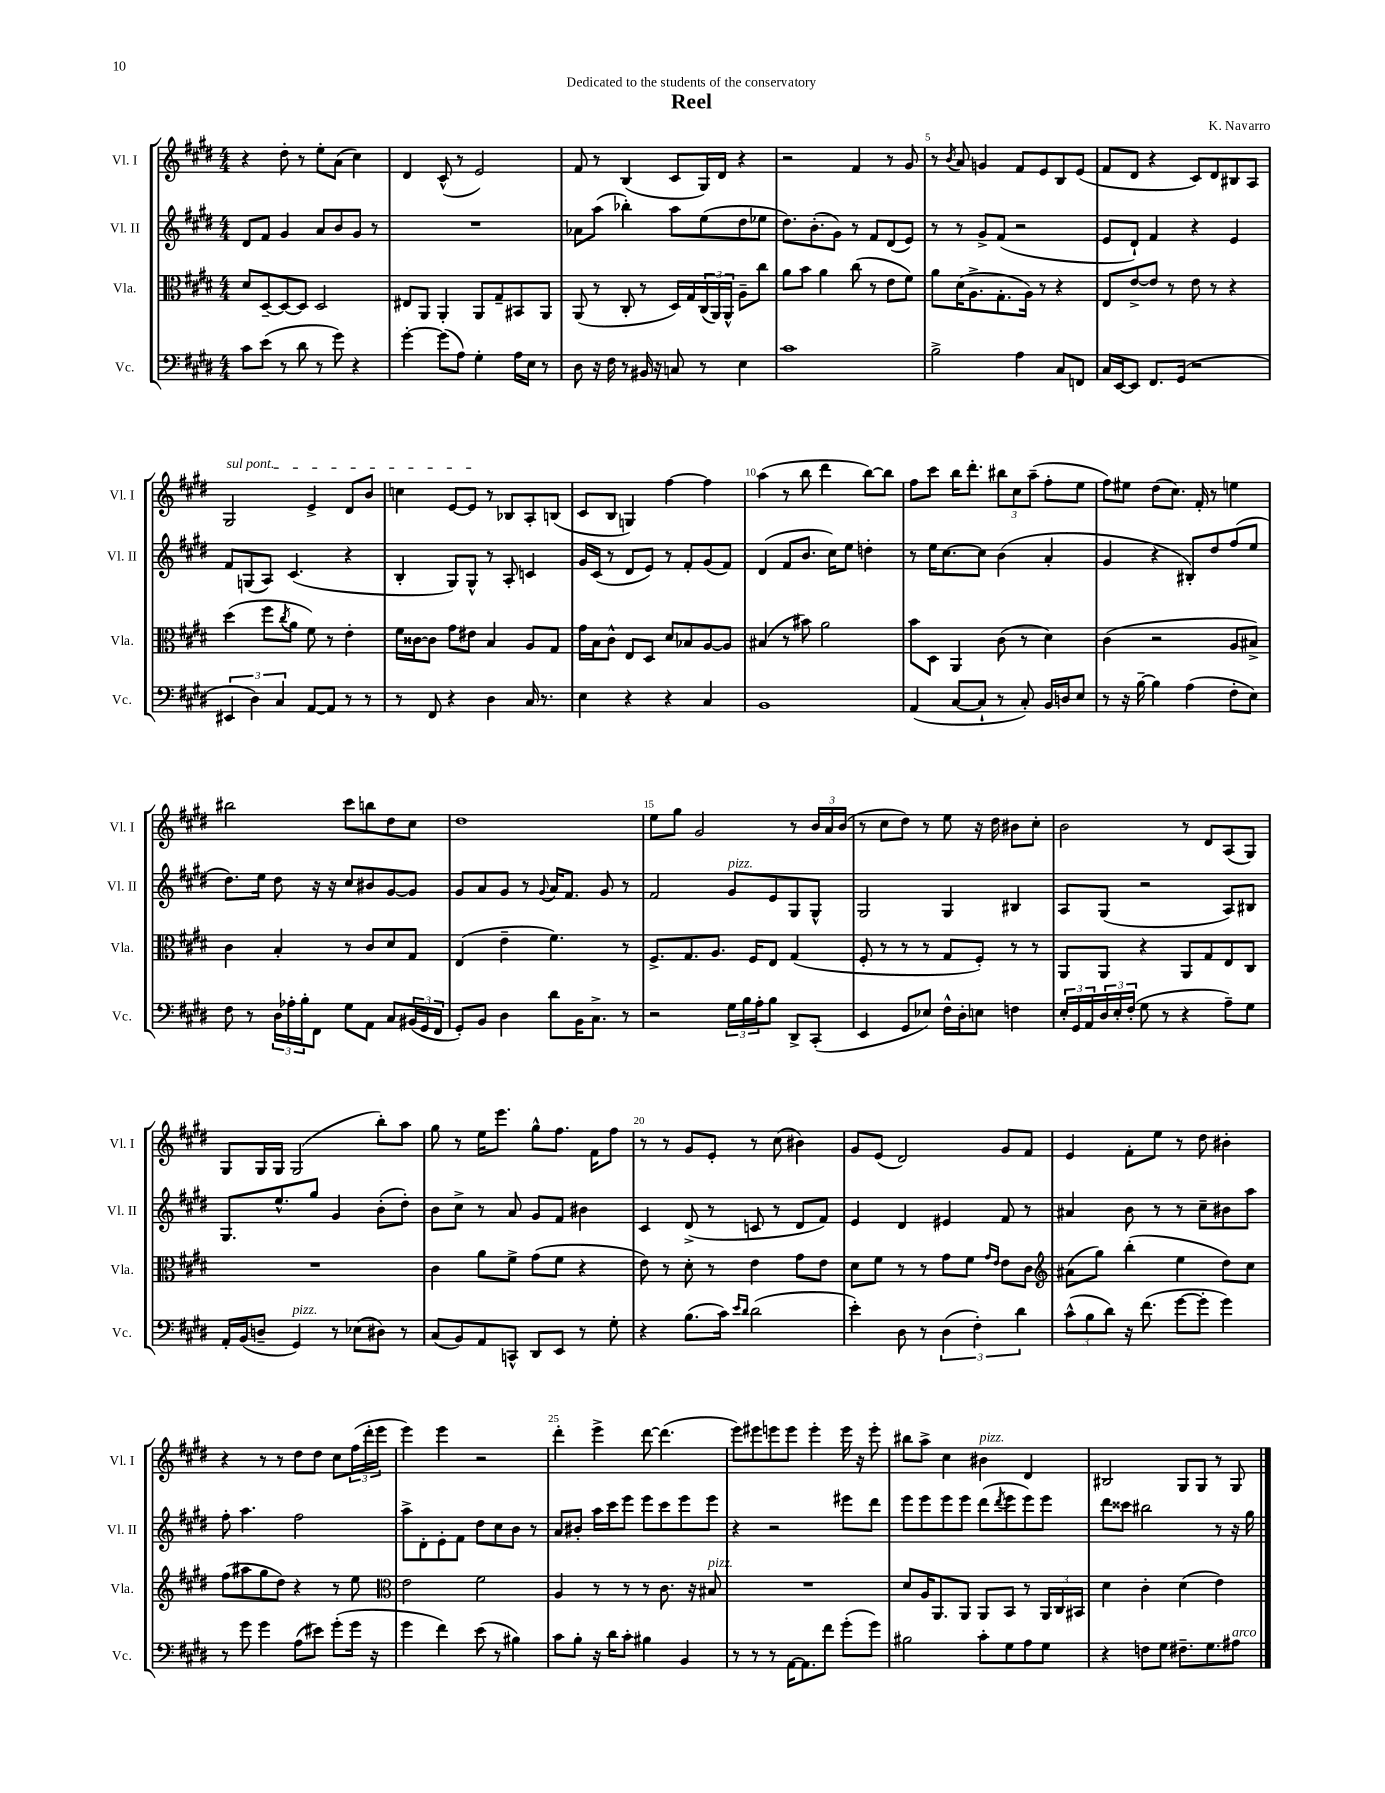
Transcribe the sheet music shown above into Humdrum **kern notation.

**kern	**kern	**kern	**kern
*part4	*part3	*part2	*part1
*staff4	*staff3	*staff2	*staff1
*I"Vc.	*I"Vla.	*I"Vl. II	*I"Vl. I
*I'Vc.	*I'Vla.	*I'Vl. II	*I'Vl. I
*clefF4	*clefC3	*clefG2	*clefG2
*k[f#c#g#d#]	*k[f#c#g#d#]	*k[f#c#g#d#]	*k[f#c#g#d#]
*M4/4	*M4/4	*M4/4	*M4/4
=1	=1	=1	=1
8c#\L	8d#/L	8d#/L	4r
(8e\J	[8D#~/	8f#/J	.
8r	8D#/_	4g#/	8dd#'\
8d#\	8D#/J]	.	8r
8r	2D#/	8a/L	8ee'\L
8g#\)	.	8b/	(8a\J
4r	.	8g#/J	4cc#\)
.	.	8r	.
=2	=2	=2	=2
[4g#'\	8E#X/L	1r	4d#/
.	8AA/J	.	.
(8g#\L]	4AA'/	.	(8c#^^/
8A\J)	.	.	8r
4G#'\	8AA/L	.	2e/)
.	8G#~/	.	.
16A\LL	8BB#X/	.	.
16E\JJ	.	.	.
8r	8AA/J	.	.
=3	=3	=3	=3
8D#\	(8AA/	8a-X\L	8f#/
16r	8r	(8aa\J	8r
16F#\	.	.	.
8r	8C#'/	4bb-X'\)	(4B/
16BB#X/	8r	.	.
16r	.	.	.
8Cn/	16D#/LL)	8aa\L	8c#/L
.	16G#/	.	.
8r	(24C#/	(8ee\	16G#/L)
.	24AA/)	.	.
.	.	.	16d#/JJ
.	24AA^^/JJ	.	.
4E\	8A~\L	8dd#\	4r
.	8cc#\J	8ee-X\J	.
=4	=4	=4	=4
1c#	8a\L	8.dd#\L)	2r
.	8b\J	.	.
.	.	(8.b'\	.
.	4a\	.	.
.	.	8g#\J)	.
.	(8cc#\	8r	4f#/
.	8r	8f#/L	.
.	8e\L	(8d#/	8r
.	8f#\J)	8e/J)	8g#/
=5	=5	=5	=5
2B^\	8a\L	8r	8r
.	.	.	8qb/
.	(16d#\K	8r	8a/
.	8.A^\	.	.
.	.	8g#^/L	4gn/
.	8.G#'\	(8f#/J	.
4A\	.	2r	8f#/L
.	16A\Jk)	.	.
.	8r	.	8e/
8C#/L	4r	.	8B/
8FFn/J	.	.	(8e/J
=6	=6	=6	=6
16C#/LL	8E/L	8e/L	8f#/L
[16EE/J	.	.	.
8EE/J]	[8e^/	8d#`/J)	8d#/J
8.FF#/L	8e/J]	4f#/	4r
.	8r	.	.
(16GG#/Jk	.	.	.
2r	8e\	4r	8c#/L)
.	8r	.	8d#/
.	4r	4e/	8B#X/
.	.	.	8A/J
!!LO:LB:g=z
=7	=7	=7	=7
!	!	!	!LO:TX:a:i:t=sul pont.
6EE#X/	(4dd#\	8f#/L	2G#/
.	.	(8Gn/	.
6D#\)	.	.	.
.	8ff#\L	8A/J)	.
6C#/	.	.	.
.	8qcc#/	.	.
.	8a\J	(4.c#/	.
[8AA/L	8f#\)	.	4e^/
8AA/J]	8r	.	.
8r	4e'\	4r	8d#/L
8r	.	.	8b/J
=8	=8	=8	=8
8r	16f#\LL	4B'/	4ccn\
.	[16c##X\J	.	.
8FF#/	8c##\J]	.	.
4r	8g#\L	8G#/L)	[8e/L
.	8e#X\J	8G#^^/J	8e/J]
4D#\	4B/	8r	8r
.	.	8A'/	8B-X/L
16C#/	8A/L	4cn/	8A'/
8.r	.	.	.
.	8G#/J	.	(8Bn/J
=9	=9	=9	=9
4E\	16g#\LL	16g#/LL	8c#/L
.	16B\J	(16c#/JJ	.
.	8c#^^\J	8r	8B/J
4r	8E/L	8d#/L	4Gn/)
.	8D#/J	8e/J)	.
4r	8d#/L	8r	[4ff#\
.	8B-X/	8f#'/L	.
4C#/	[8A/	(8g#/	4ff#\]
.	8A/J]	8f#/J)	.
=10	=10	=10	=10
1BB	(4B#X/	(4d#/	(4aa\
.	8r	8f#/L	8r
.	8b#X\)	8.b/J	8bb\
.	2a\	.	4ddd#\
.	.	16cc#\KL)	.
.	.	8ee\J	.
.	.	4ddn'\	[8bb\L)
.	.	.	8bb\J]
=11	=11	=11	=11
(4AA/	8b\L	8r	8ff#\L
.	8D#\J	16ee\KL	8ccc#\J
.	.	[8.cc#\	.
[8C#/L	4AA/	.	16bb\KL
.	.	.	8.ddd#'\J
8C#`/J]	.	8cc#\J]	.
8r	(8c#\	(4b\	12bb#X\L
.	.	.	12cc#\
8C#'/)	8r	.	.
.	.	.	(12aa~\J
16BB/LL	4d#\)	4a'/	8ff#'\L
16Dn/J	.	.	.
8E/J	.	.	8ee\J
=12	=12	=12	=12
8r	(4c#\	4g#/	8ff#\L)
16r	.	.	8ee#X\J
[16B~\	.	.	.
4B\]	2r	4r	(8dd#\L
.	.	.	8.cc#\J)
(4A\	.	8B#X'/L)	.
.	.	.	16f#'/
.	.	8dd#/	8r
8F#'\L	8A/L	(8ff#/	4een\
8E\J)	8B#X^/J)	8ee/J	.
!!LO:LB:g=z
=13	=13	=13	=13
8F#\	4c#\	8.dd#\L)	2bb#X\
8r	.	.	.
.	.	16ee\Jk	.
24D#\LL	4B'/	8dd#\	.
24A-X'\	.	.	.
24B'\J	.	.	.
8FF#\J	.	16r	.
.	.	16r	.
8G#\L	8r	8cc#/L	8ccc#\L
8AA\J	8c#/L	8b#X/	8bbn\
8C#/L	8d#/	[8g#/	8dd#\
(24BB#X/L	8G#/J	8g#/J]	8cc#\J
24GG#/	.	.	.
24FF#/JJ	.	.	.
=14	=14	=14	=14
8GG#'/L)	(4E/	8g#/L	1dd#
8BB/J	.	8a/	.
4D#\	4e~\	8g#/J	.
.	.	8r	.
.	.	8qqg#/	.
8d#\L	4.f#\)	16a/KL	.
.	.	8.f#/J	.
16BB\K	.	.	.
8.C#^\J	.	.	.
.	.	8g#/	.
8r	8r	8r	.
=15	=15	=15	=15
2r	8.F#^/L	2f#/	8ee\L
.	.	.	8gg#\J
.	8.G#/	.	.
.	.	.	2g#/
.	8.A/J	.	.
!	!	!LO:TX:a:i:t=pizz.	!
24G#\LL	.	8g#/L	.
24B\	.	.	.
.	16F#/KL	.	.
24A'\J	.	.	.
8B\J	8E/J	8e/	.
8DD#^/L	(4G#/	8G#/	8r
(8CC#'/J	.	8G#^^/J	24b/LL
.	.	.	24a/
.	.	.	(24b/JJ
=16	=16	=16	=16
4EE/	8F#'/	2G#/	8r
.	8r	.	8cc#\L
8GG#/L	8r	.	8dd#\J)
8E-X/J)	8r	.	8r
16F#^^\LL	8G#/L	4G#/	8ee\
16D#'\J	.	.	.
8En\J	8F#'/J)	.	16r
.	.	.	16dd#\
4Fn\	8r	4B#X/	8b#X\L
.	8r	.	8cc#'\J
=17	=17	=17	=17
24E'/LL	8AA/L	8A/L	2b\
24GG#/	.	.	.
24AA/	.	.	.
24D#/	8AA/J	(8G#/J	.
24E'/	.	.	.
(24F#'/JJ	.	.	.
8G#\	4r	2r	.
8r	.	.	.
4r	8AA/L	.	8r
.	8G#/	.	8d#/L
8A~\L)	8E/	8A/L)	(8A/
8G#\J	8C#/J	8B#X/J	8G#/J)
!!LO:LB:g=z
=18	=18	=18	=18
16AA'/LL	1r	8.G#/L	8G#/L
(16BB/J	.	.	.
8Dn~/J	.	.	16G#/L
.	.	8.ee^^/	16G#/JJ
!LO:TX:a:i:t=pizz.	!	!	!
4GG#/)	.	.	(2G#/
.	.	8gg#/J	.
8r	.	4g#/	.
(8E-X\L	.	.	.
8D#X\J)	.	(8b'\L	8bb'\L)
8r	.	8dd#'\J)	8aa\J
=19	=19	=19	=19
(8C#/L	4c#\	8b\L	8gg#\
8BB/)	.	8cc#^\J	8r
8AA/	8a\L	8r	16ee\KL
.	.	.	8.eee\J
8CCn^^/J	8f#^\J	8a/	.
8DD#/L	(8g#\L	8g#/L	8gg#^^\L
8EE/J	8f#\J	8f#/J	8.ff#\J
8r	4r	4b#X\	.
.	.	.	16f#\KL
8G#'\	.	.	8ff#\J
=20	=20	=20	=20
4r	8e\)	4c#/	8r
.	8r	.	8r
(8.B\L	8d#'\	(8d#^/	8g#/L
.	8r	8r	8e'/J
16c#\Jk)	.	.	.
16qqe/LL	.	.	.
16qqd#/JJ	.	.	.
(2d#\	4e\	8cn/	8r
.	.	8r	(8cc#\
.	8g#\L	8d#/L	4b#X\)
.	8e\J	8f#/J)	.
=21	=21	=21	=21
4e'\)	8d#\L	4e/	8g#/L
.	8f#\J	.	(8e/J
8D#\	8r	4d#/	2d#/)
8r	8r	.	.
(6D#\	8g#\L	4e#X/	.
.	8f#\J	.	.
6F#'\)	.	.	.
.	16qqg#/LL	.	.
.	16qqe/JJ	.	.
.	8e\L	8f#/	8g#/L
6d#\	.	.	.
.	8c#\J	8r	8f#/J
=22	=22	=22	=22
*	*clefG2	*	*
(12c#^^\L	(8a#X\L	4a#X/	4e/
12B\	.	.	.
.	8gg#\J)	.	.
12d#\J)	.	.	.
16r	(4bb'\	8b\	8f#'\L
(8.f#\	.	.	.
.	.	8r	8ee\J
[8g#\L	4ee\	8r	8r
8g#'\J]	.	8cc#~\L	8dd#\
4g#\)	8dd#\L)	8b#X\	4b#X'\
.	8cc#\J	8aa\J	.
!!LO:LB:g=z
=23	=23	=23	=23
8r	(8ff#\L	8ff#'\	4r
8g#\	8aa#X\	4.aa\	.
4g#\	8gg#\	.	8r
.	8dd#\J)	.	8r
(8A\L	4r	2ff#\	8dd#\L
8e#X\J)	.	.	8dd#\J
(8g#'\L	8r	.	8cc#\L
16g#\Jk	8ee\	.	(24ff#\L
.	.	.	24ddd#'\
16r	.	.	.
.	.	.	24eee\JJ
=24	=24	=24	=24
*	*clefC3	*	*
4g#\	2e\	8aa^\L	4eee\)
.	.	8d#'\	.
4f#\)	.	8e'\	4eee\
.	.	8f#\J	.
(8e\	2f#\	8dd#\L	2r
8r	.	8cc#\	.
4B#X\)	.	8b\J	.
.	.	8r	.
=25	=25	=25	=25
8c#\L	4A/	8a/L	4ddd#'\
8B'\J	.	8b#X'/J	.
16r	8r	16aa\LL	4eee^\
16d#\KL	.	16ccc#\J	.
8c#'\J	8r	8eee\J	.
4B#X\	8r	8eee\L	[8ddd#\
.	8.c#\	8ccc#\	(4.ddd#\]
4BB/	.	8eee\	.
.	16r	.	.
!	!LO:TX:a:i:t=pizz.	!	!
.	8B#X/	8eee\J	.
=26	=26	=26	=26
8r	1r	4r	8eee\L)
8r	.	.	8eee#X\
8r	.	2r	8eeen\
[16AA\KL	.	.	8eee\J
8.AA\]	.	.	.
.	.	.	4eee'\
8f#\J	.	.	.
(8g#'\L	.	8eee#X\L	16eee\
.	.	.	16r
8g#\J)	.	8ddd#\J	8eee'\
=27	=27	=27	=27
2B#X\	8d#/L	8eee\L	8bb#X\L
.	16A/K	8eee\	8aa^\J
.	8.AA/	.	.
.	.	8eee\	4cc#\
.	8AA/J	8eee\J	.
!	!	!	!LO:TX:a:i:t=pizz.
8c#'\L	8AA/L	(8ddd#\L	4b#X\
.	.	8qddd#/	.
8G#\	8BB/J	8eee\	.
8A\	8r	8eee\)	4d#/
8G#\J	24AA/LL	8eee\J	.
.	24C#/	.	.
.	24BB#X/JJ	.	.
=28	=28	=28	=28
4r	4d#\	8ddd#\L	2B#X/
.	.	8ccc##X\J	.
8Fn\L	4c#'\	2bb#X\	.
8G#\J	.	.	.
8.F#X~\L	(4d#\	.	8G#/L
.	.	.	8G#/J
8.G#\	.	.	.
.	4e\)	8r	8r
!LO:TX:a:i:t=arco	!	!	!
8A#X\J	.	16r	8G#/
.	.	16gg#\	.
==	==	==	==
*-	*-	*-	*-
